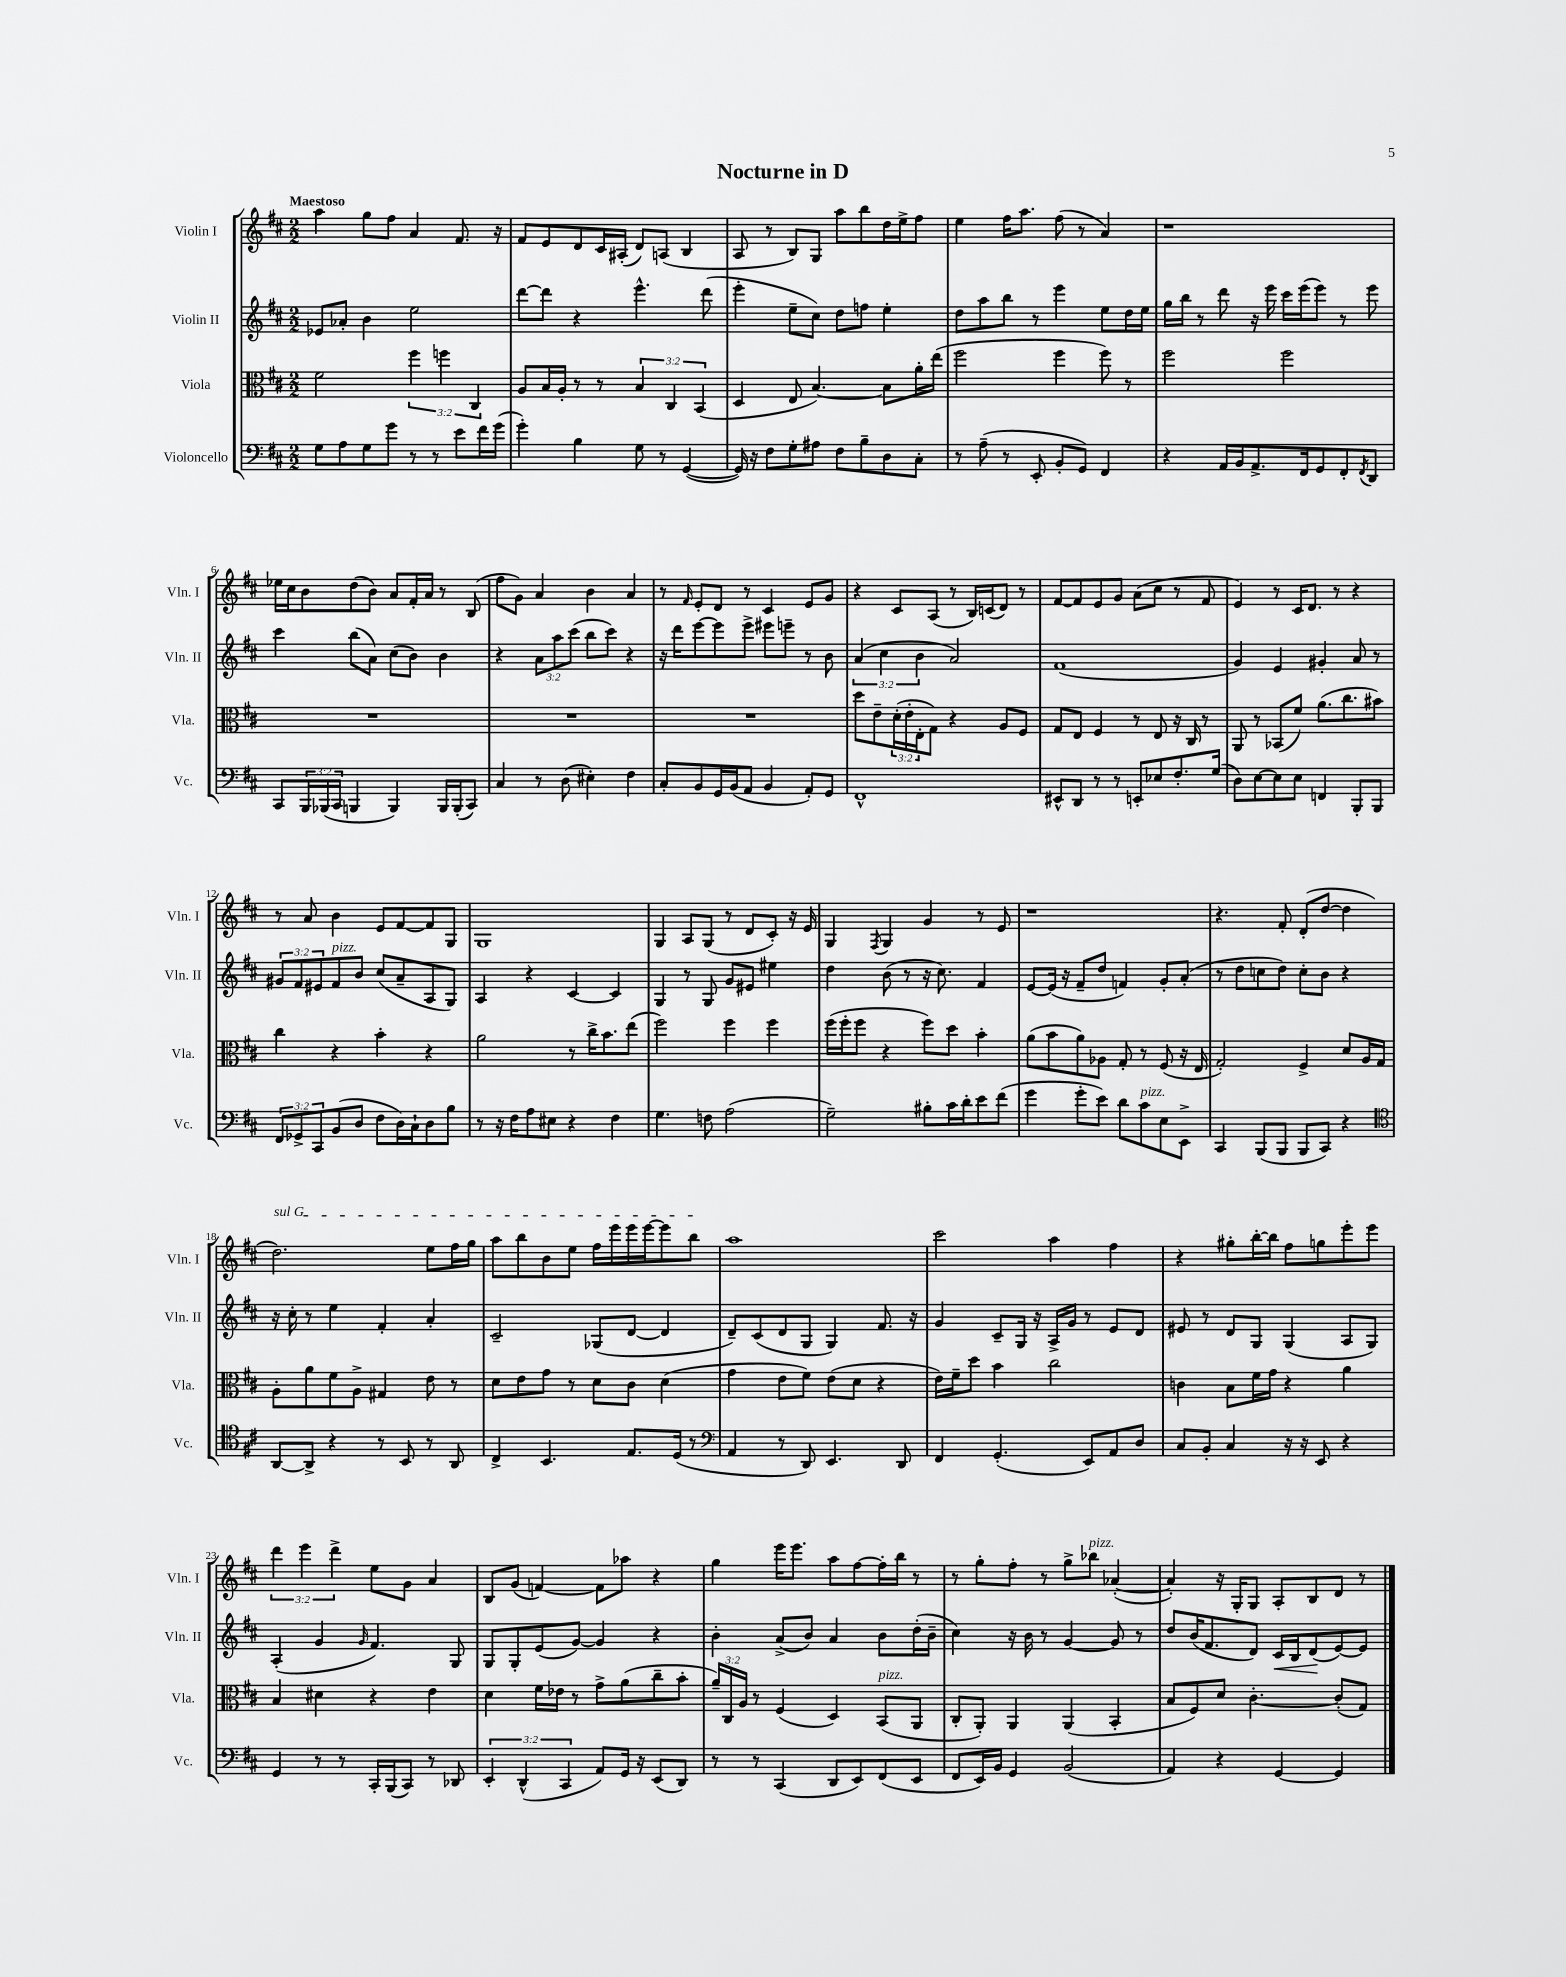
\header { title = "Nocturne in D" }
<<
\new StaffGroup <<
\new Staff = "s0" \with { instrumentName = "Violin I" shortInstrumentName = "Vln. I" } {
    \clef treble \key d \major \numericTimeSignature \time 2/2 \override Staff.TupletNumber.text = #tuplet-number::calc-fraction-text \tempo "Maestoso"
    a''4 g''8 fis''8 a'4 fis'8. r16 |
    fis'8 e'8 d'8 cis'16 ais16-.( d'8) a8( b4 |
    a8 r8 b8) g8 a''8 b''8 d''16 e''16-> fis''8 |
    e''4 fis''16 a''8. fis''8( r8 a'4) |
    r1 |
    ees''16 cis''16 b'8 d''8( b'8) a'8 fis'16-. a'16 r8 b8( |
    fis''8 g'8) a'4 b'4 a'4 |
    r8 \grace { fis'16 } e'8-. d'8 r8 cis'4 e'8 g'8 |
    r4 cis'8 a8( r8 b16) c'16( d'8) r8 |
    fis'8~ fis'8 e'8 g'8 a'8( cis''8 r8 fis'8 |
    e'4) r8 cis'16 d'8. r8 r4 |
    r8 a'8 b'4 e'8 fis'8~ fis'8 g8 |
    g1 |
    g4 a8 g8( r8 d'8 cis'8-.) r16 e'16 |
    g4 \acciaccatura { fis8 } g4 g'4 r8 e'8 |
    r1 |
    r4. fis'8-. d'8-.( d''8~ d''4 |
    \once \override TextSpanner.bound-details.left.text = \markup { \italic "sul G" } d''2.\startTextSpan) e''8 fis''16 g''16 |
    a''8 b''8 b'8 e''8 fis''16 e'''16 e'''16 e'''16~ e'''8 b''8\stopTextSpan |
    a''1 |
    cis'''2 a''4 fis''4 |
    r4 gis''8-. b''16~-. b''16 fis''8 g''8 e'''8-. e'''8 |
    \tuplet 3/2 { d'''4 e'''4 d'''4-> } e''8 g'8 a'4 |
    b8 g'8( f'4~) f'8 aes''8 r4 |
    g''4 e'''16 e'''8. a''8 fis''8~ fis''16-. b''16 r8 |
    r8 g''8-. fis''8-. r8 g''8-> bes''8^\markup { \italic "pizz." } aes'4~-.( |
    aes'4-.) r16 g16-. g8 a8-. b8 d'8 r8 \bar "|." |
}
\new Staff = "s1" \with { instrumentName = "Violin II" shortInstrumentName = "Vln. II" } {
    \clef treble \key d \major \numericTimeSignature \time 2/2 \override Staff.TupletNumber.text = #tuplet-number::calc-fraction-text
    ees'8 aes'8-. b'4 e''2 |
    d'''8~ d'''8 r4 e'''4.-^ d'''8( |
    e'''4-. e''8-- cis''8) d''8 f''8 e''4-. |
    d''8 a''8 b''8 r8 e'''4 e''8 d''16 e''16 |
    g''16 b''16 r8 d'''8 r16 e'''16 cis'''16 e'''16( e'''8) r8 e'''8 |
    cis'''4 b''8( a'8) cis''8( b'8) b'4 |
    r4 \tuplet 3/2 { a'8 a''8 cis'''8( } b''8 cis'''8) r4 |
    r16 d'''16 e'''8~ e'''8 e'''8-> eis'''8 e'''8-- r8 b'8 |
    \tuplet 3/2 { a'4( cis''4 b'4 } a'2) |
    fis'1( |
    g'4) e'4 gis'4-. a'8 r8 |
    \tuplet 3/2 { gis'8 fis'8 eis'8 } fis'8^\markup { \italic "pizz." } b'8 cis''8( a'8-- a8 g8) |
    a4 r4 cis'4~ cis'4 |
    g4 r8 g8 g'8 eis'8 eis''4 |
    d''4 b'8( r8 r16 cis''8.) fis'4 |
    e'8~ e'16( r16 fis'8-- d''8 f'4) g'8-. a'8-.( |
    r8 d''8 c''8 d''8) c''8-. b'8 r4 |
    r16 cis''16-. r8 e''4 fis'4-. a'4-. |
    cis'2-- ges8( d'8~ d'4 |
    d'8--) cis'8( d'8 g8 g4) fis'8. r16 |
    g'4 cis'8-- g16 r16 a16-> g'16 r8 e'8 d'8 |
    eis'8 r8 d'8 g8 g4( a8 g8) |
    a4-.( g'4 \grace { g'16 } fis'4.) g8 |
    g8 g8-. e'8( g'8~) g'4 r4 |
    b'4-. a'8->( b'8) a'4 b'8 d''16-.( b'16-- |
    cis''4) r16 b'16 r8 g'4~ g'8 r8 |
    d''8 b'16( fis'8. d'8) cis'16\< b16 d'8\!( e'8~) e'8 \bar "|." |
}
\new Staff = "s2" \with { instrumentName = "Viola" shortInstrumentName = "Vla." } {
    \clef alto \key d \major \numericTimeSignature \time 2/2 \override Staff.TupletNumber.text = #tuplet-number::calc-fraction-text
    fis'2 \tuplet 3/2 { fis''4 f''4 cis4 } |
    a8 b16 a16-. r8 r8 \tuplet 3/2 { b4 cis4 b,4( } |
    d4 e8 b4.~) b8 a'16-. e''16( |
    fis''2 fis''4 fis''8) r8 |
    fis''2 fis''2 |
    R1 |
    R1 |
    R1 |
    d''8 e'8-- \tuplet 3/2 { d'16-.( e'16-. e16-. } g8) r4 a8 fis8 |
    g8 e8 fis4 r8 e8 r16 cis16 r8 |
    a,8 r8 bes,8( fis'8) a'8.( cis''8. bis'8) |
    cis''4 r4 b'4-. r4 |
    a'2 r8 cis''16-> b'8. e''8( |
    fis''2) fis''4 fis''4 |
    fis''16( fis''16-. fis''8 r4 fis''8) d''8 b'4-. |
    a'8( b'8 a'8) aes8 g8-. r8 fis8( r16 e16 |
    g2-.) fis4-> d'8 a16 g16 |
    a8-. a'8 fis'8 a8-> gis4 e'8 r8 |
    d'8 e'8 g'8 r8 d'8 cis'8 d'4( |
    g'4 e'8 fis'8) e'8( d'8 r4 |
    e'16) fis'16-- d''8 b'4 cis''2 |
    c'4 b8 fis'16 g'16 r4 a'4 |
    b4 dis'4 r4 e'4 |
    d'4 fis'16 ees'16 r8 g'8-> a'8( cis''8-- b'8-. |
    \tuplet 3/2 { a'16--) cis16 a16 } r8 fis4( d4) b,8^\markup { \italic "pizz." }( a,8 |
    cis8-. a,8-.) a,4 a,4( b,4-. |
    b8 fis8) d'8 cis'4.~-. cis'8-.( g8) \bar "|." |
}
\new Staff = "s3" \with { instrumentName = "Violoncello" shortInstrumentName = "Vc." } {
    \clef bass \key d \major \numericTimeSignature \time 2/2 \override Staff.TupletNumber.text = #tuplet-number::calc-fraction-text
    g8 a8 g8 g'8 r8 r8 e'8 fis'16 g'16( |
    g'4-.) b4 g8 r8 g,4~( |
    g,16) r16 fis8 g8-. ais8 fis8 b8-- d8 cis8-. |
    r8 a8--( r8 e,8-. b,8-. g,8) fis,4 |
    r4 a,16 b,16 a,8.-> fis,16 g,8 fis,8-. \acciaccatura { fis,8 } d,8 |
    cis,8 \tuplet 3/2 { b,,16 bes,,16( cis,16 } b,,4 b,,4) b,,16 b,,16-.( cis,8) |
    cis4 r8 d8( eis4-.) fis4 |
    cis8-. b,8 g,16 b,16( a,8 b,4 a,8-.) g,8 |
    fis,1-^ |
    eis,8-^ d,8 r8 r8 e,8-. ees8 fis8.-. g16( |
    d8) e8~ e8 e8 f,4 b,,8-. b,,8 |
    \tuplet 3/2 { fis,8 ges,8-> cis,8 } b,8( d8 fis8 d16) cis16-! d8 b8 |
    r8 r16 fis16 a8 eis8 r4 fis4 |
    g4. f8 a2( |
    g2--) bis8-. cis'16 d'16-. e'8 fis'8( |
    g'4 g'8-. e'8) d'8 cis'8^\markup { \italic "pizz." } e8 e,8-> |
    cis,4 b,,8( b,,8 b,,8 cis,8) r4 |
    \clef tenor a,8~ a,8-> r4 r8 b,8 r8 a,8 |
    cis4-> b,4. e8. d16( r8 |
    \clef bass a,4 r8 d,8) e,4. d,8 |
    fis,4 g,4.-.( e,8) a,8 d8 |
    cis8 b,8-. cis4 r16 r16 e,8 r4 |
    g,4 r8 r8 cis,16-. b,,16( cis,8) r8 des,8 |
    \tuplet 3/2 { e,4-. d,4-^( cis,4 } a,8) g,16 r16 e,8( d,8) |
    r8 r8 cis,4( d,8 e,8) fis,8( e,8 |
    fis,8 e,16) b,16 g,4 b,2( |
    a,4) r4 g,4~ g,4 \bar "|." |
}
>>
>>
